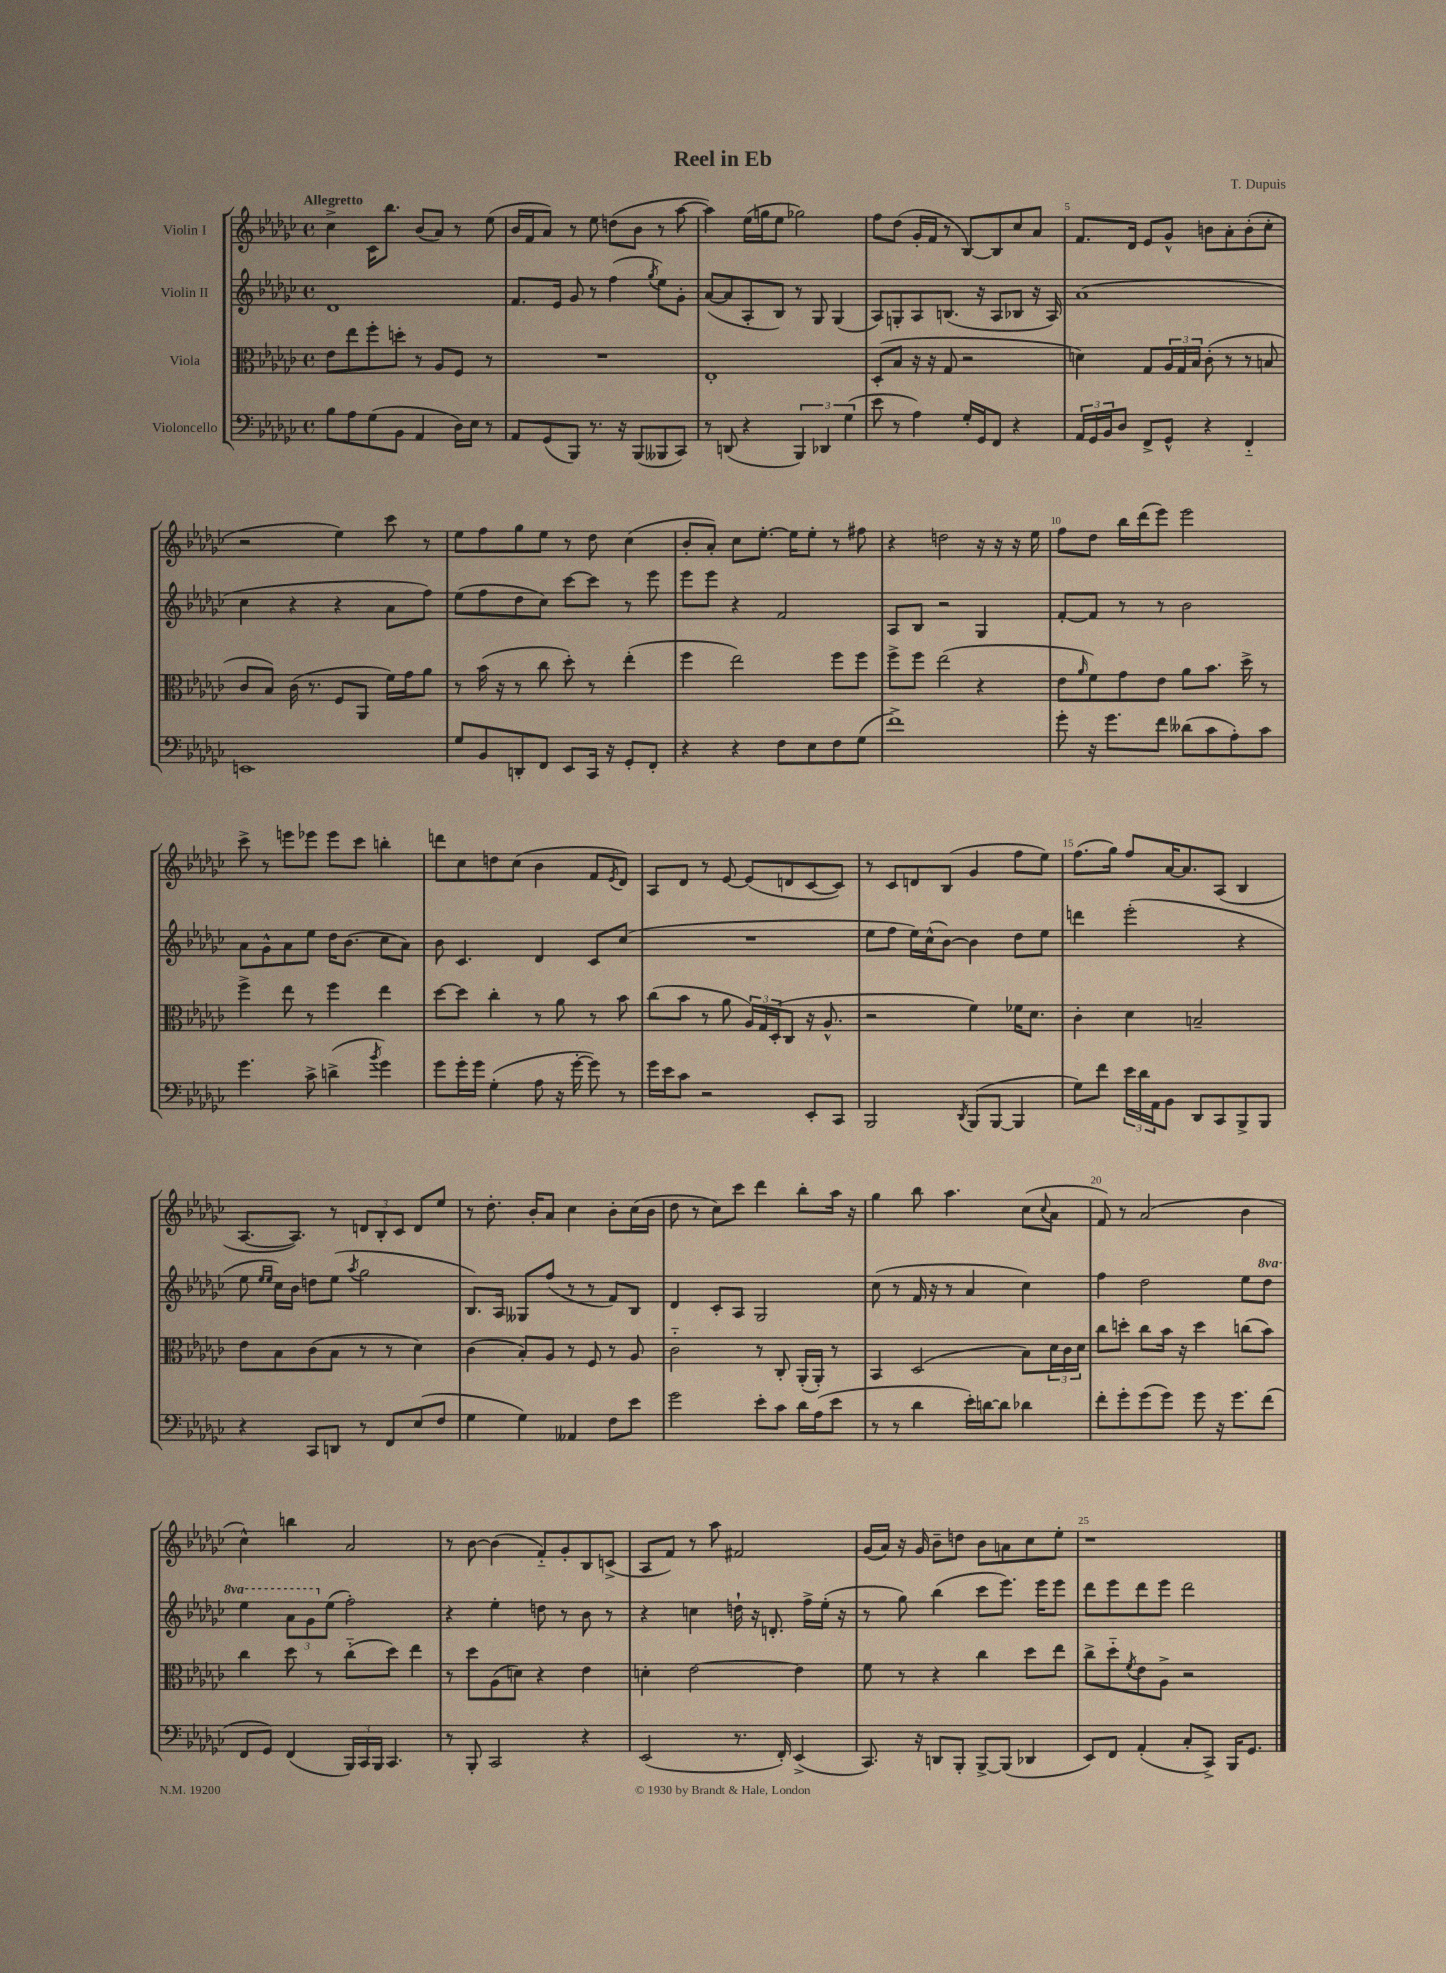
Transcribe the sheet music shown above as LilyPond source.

\header { title = "Reel in Eb" composer = "T. Dupuis" }
<<
\new StaffGroup <<
\new Staff = "s0" \with { instrumentName = "Violin I" } {
    \clef treble \key ges \major \defaultTimeSignature \time 4/4 \tempo "Allegretto"
    ces''4-> ces'16 bes''8. bes'8( aes'8) r8 ees''8( |
    bes'16 f'16 aes'8) r8 ees''8 d''8( bes'8 r8 aes''8~ |
    aes''4) ees''16( g''16 ees''8 ges''2) |
    f''8 des''8( ges'16-. f'16 r8 bes8~) bes8 ces''8 aes'8 |
    f'8. des'16 ees'8 ges'8-^ b'8 aes'8-. b'8-.( ces''8-. |
    r2 ees''4) ces'''8 r8 |
    ees''8 f''8 ges''8 ees''8 r8 des''8 ces''4( |
    bes'8-. aes'8-.) ces''8 ees''8.~-. ees''16 ees''8-. r8 fis''8 |
    r4 d''2 r16 r16 r16 ees''16 |
    f''8 des''8 bes''16 des'''16( ees'''8) ees'''2 |
    ces'''8-> r8 e'''8 ees'''8 ees'''8 ces'''8 b''4-. |
    d'''8 ces''8 d''8 ces''8( bes'4 f'8 \acciaccatura { ees'8 } des'8) |
    aes8 des'8 r8 ees'8~ ees'8( d'8 ces'8~ ces'8) |
    r8 ces'8 d'8 bes8( ges'4 f''8 ees''8) |
    f''8.( ges''16) f''8 aes'16~ aes'8. aes8( bes4 |
    aes8.~ aes8.) r8 \tuplet 3/2 { d'8 bes8-. ces'8 } d'8 ees''8 |
    r8 des''8.-. bes'16-. aes'8 ces''4 bes'8-. ces''16( bes'16 |
    des''8 r8 ces''8) ces'''8 des'''4 bes''8-. aes''16 r16 |
    ges''4 bes''8 aes''4. ces''8( \appoggiatura { ces''8 } aes'8 |
    f'8) r8 aes'2( bes'4 |
    ces''4-^) b''4 aes'2 |
    r8 bes'8~ bes'4( f'8-_) ges'8-. bes8 c'8->( |
    aes8 f'8) r8 aes''8 fis'2 |
    ges'16( aes'16) r16 ges'16 bes'8-- d''8 bes'8 a'8 ces''8 ees''8-. |
    r1 \bar "|." |
}
\new Staff = "s1" \with { instrumentName = "Violin II" } {
    \clef treble \key ges \major \defaultTimeSignature \time 4/4 \set Staff.ottavationMarkups = #ottavation-simple-ordinals
    des'1 |
    f'8. ees'16 ges'8 r8 f''4( \acciaccatura { ges''8 } ees''8) ges'8-. |
    aes'8~( aes'8 aes8-. bes8) r8 ges8 ges4( |
    aes8) g8-. aes8 b8.( r16 aes8 bes8 r16 aes16) |
    aes'1( |
    ces''4 r4 r4 aes'8 f''8) |
    ees''8( f''8 des''8 ces''8) ces'''8~ ces'''8 r8 ees'''8 |
    ees'''8 ees'''8 r4 f'2 |
    aes8 bes8 r2 ges4 |
    f'8~-. f'8 r8 r8 bes'2 |
    aes'8 ges'8-^ aes'8 ees''8 des''16 bes'8.( ces''8 aes'8) |
    bes'8 ces'4. des'4 ces'8 ces''8( |
    R1 |
    ees''8 f''8 ees''16) ces''16-^( bes'8~) bes'4 des''8 ees''8 |
    d'''4 ees'''2-.( r4 |
    ees''8 \grace { ees''16 ees''16 } ces''16) bes'16 d''8 ees''8( \acciaccatura { aes''8 } ges''2 |
    bes8.) aes16 geses8 f''8( r8 r8 f'8) bes8 |
    des'4 ces'8-. aes8 ges2 |
    ces''8( r8 f'16 r16 r8 aes'4 ces''4) |
    f''4 des''2 ees''8 \ottava #1 des'''8 |
    ees'''4 \tuplet 3/2 { aes''8 ges''8 \ottava #0 ees''8( } f''2-.) |
    r4 ees''4-. d''8 r8 bes'8 r8 |
    r4 c''4 d''16-! r16 d'8.-. f''16-> ees''16-.( r16 |
    r8 ges''8) bes''4( ces'''8 ees'''8.) ees'''16 ees'''8 |
    des'''8 ees'''8 des'''8 ees'''8 des'''2 \bar "|." |
}
\new Staff = "s2" \with { instrumentName = "Viola" } {
    \clef alto \key ges \major \defaultTimeSignature \time 4/4
    ees'8 ees''8 f''8-. d''8-. r8 aes8 f8 r8 |
    R1 |
    ees1-. |
    des8-.( bes8 r16 r16 ges8 r2 |
    d'4) ges8 \tuplet 3/2 { aes16 ges16 bes16 } ces'8-.( r8 r8 b8 |
    ces'8 bes8) ces'16( r8. f8 aes,8 f'16) ges'16 aes'8 |
    r8 bes'16( r16 r8 ces''8 des''8-.) r8 ees''4-.( |
    f''4 ees''2) f''8 f''8 |
    f''8-> f''8 ees''2( r4 |
    ees'8 \grace { aes'16 } f'8) ges'8 ees'8 aes'8 bes'8. des''16-> r8 |
    f''4-> ees''8 r8 f''4 ees''4 |
    des''8~ des''8 ces''4-. r8 aes'8 r8 bes'8 |
    ces''8( bes'8 r8 aes'8 \tuplet 3/2 { aes16) ges16 des16-.( } ces8 r16 aes8.-^ |
    r2 f'4) fes'16 des'8. |
    ces'4-. des'4 b2-- |
    ees'8 bes8 ces'8( bes8 r8 r8 des'4) |
    ces'4( bes8-.) aes8 r8 f8 r8 aes8 |
    ces'2-_ r8 ces8-. aes,16-.( aes,16-.) r8 |
    bes,4 des2( bes8) \tuplet 3/2 { des'16 ces'16 des'16 } |
    ces''8 d''8-. ces''8 bes'16 r16 d''4 c''8( bes'8) |
    ces''4 des''8 r8 ces''8-_( des''8) ees''4 |
    r8 des''8 aes8( d'8) r4 ees'4 |
    d'4-. ees'2~ ees'4 |
    f'8 r8 r4 ces''4 des''8 ees''8 |
    ces''8-> des''8-_ \acciaccatura { f'8 } ees'8 aes8-> r2 \bar "|." |
}
\new Staff = "s3" \with { instrumentName = "Violoncello" } {
    \clef bass \key ges \major \defaultTimeSignature \time 4/4
    bes8 aes8 ges8( bes,8 aes,4 des16) ees16 r8 |
    aes,8 ges,8( bes,,8) r8. r16 bes,,8( beses,,8 ces,8) |
    r8 d,8( r4 \tuplet 3/2 { bes,,4) des,4 ges4( } |
    ees'8 r8 aes4) ges16-. ges,16 f,8 r4 |
    \tuplet 3/2 { aes,16 ges,16 bes,16 } des8 f,8-> ges,8-^ r4 f,4-_ |
    e,1 |
    ges8 bes,8 d,8-. f,8 ees,8 ces,16 r16 ges,8-. f,8-. |
    r4 r4 f8 ees8 f8 ges8( |
    f'1->) |
    ges'8-. r16 ges'8. f'8 deses'8( ces'8 aes8-.) ces'8 |
    ges'4. ces'8-> d'4->( \acciaccatura { bes'8 } ges'4) |
    ges'8 ges'16-. ges'16 ges4-.( aes8 r16 ges'16~-. ges'8) r8 |
    ges'16 ees'16 ces'8 r2 ees,8-. ces,8 |
    bes,,2 \acciaccatura { des,8 } bes,,8( bes,,8~ bes,,4 |
    ges8) f'8 \tuplet 3/2 { ees'16 des'16 aes,16 } bes,8 des,8 ces,8 bes,,8-> bes,,8 |
    r4 ces,8 d,8 r8 f,8 ees8( f8 |
    ges4 ges4) aeses,4 f8 ees'8 |
    ges'2 ees'8-. ces'8 des'16 aes16( ees'8 |
    r8 r8 des'4 ees'16-.) d'16~ d'8 des'4 |
    f'8-. ges'8-. ges'8( ges'8) ges'8 r16 ges'8. f'8( |
    f,8 ges,8) f,4( \tuplet 3/2 { bes,,16) ces,16 bes,,16 } ces,4. |
    r8 bes,,8-. ces,2 r4 |
    ees,2( r8. f,16-.) ees,4->( |
    ces,8.) r16 d,8 bes,,8-. bes,,8~-> bes,,8( des,4 |
    ees,8) f,8 aes,4-.( ces8-. ces,8->) bes,,16 ges,8. \bar "|." |
}
>>
>>
\layout { \context { \Score \override BarNumber.break-visibility = ##(#f #t #t) barNumberVisibility = #(every-nth-bar-number-visible 5) } }
